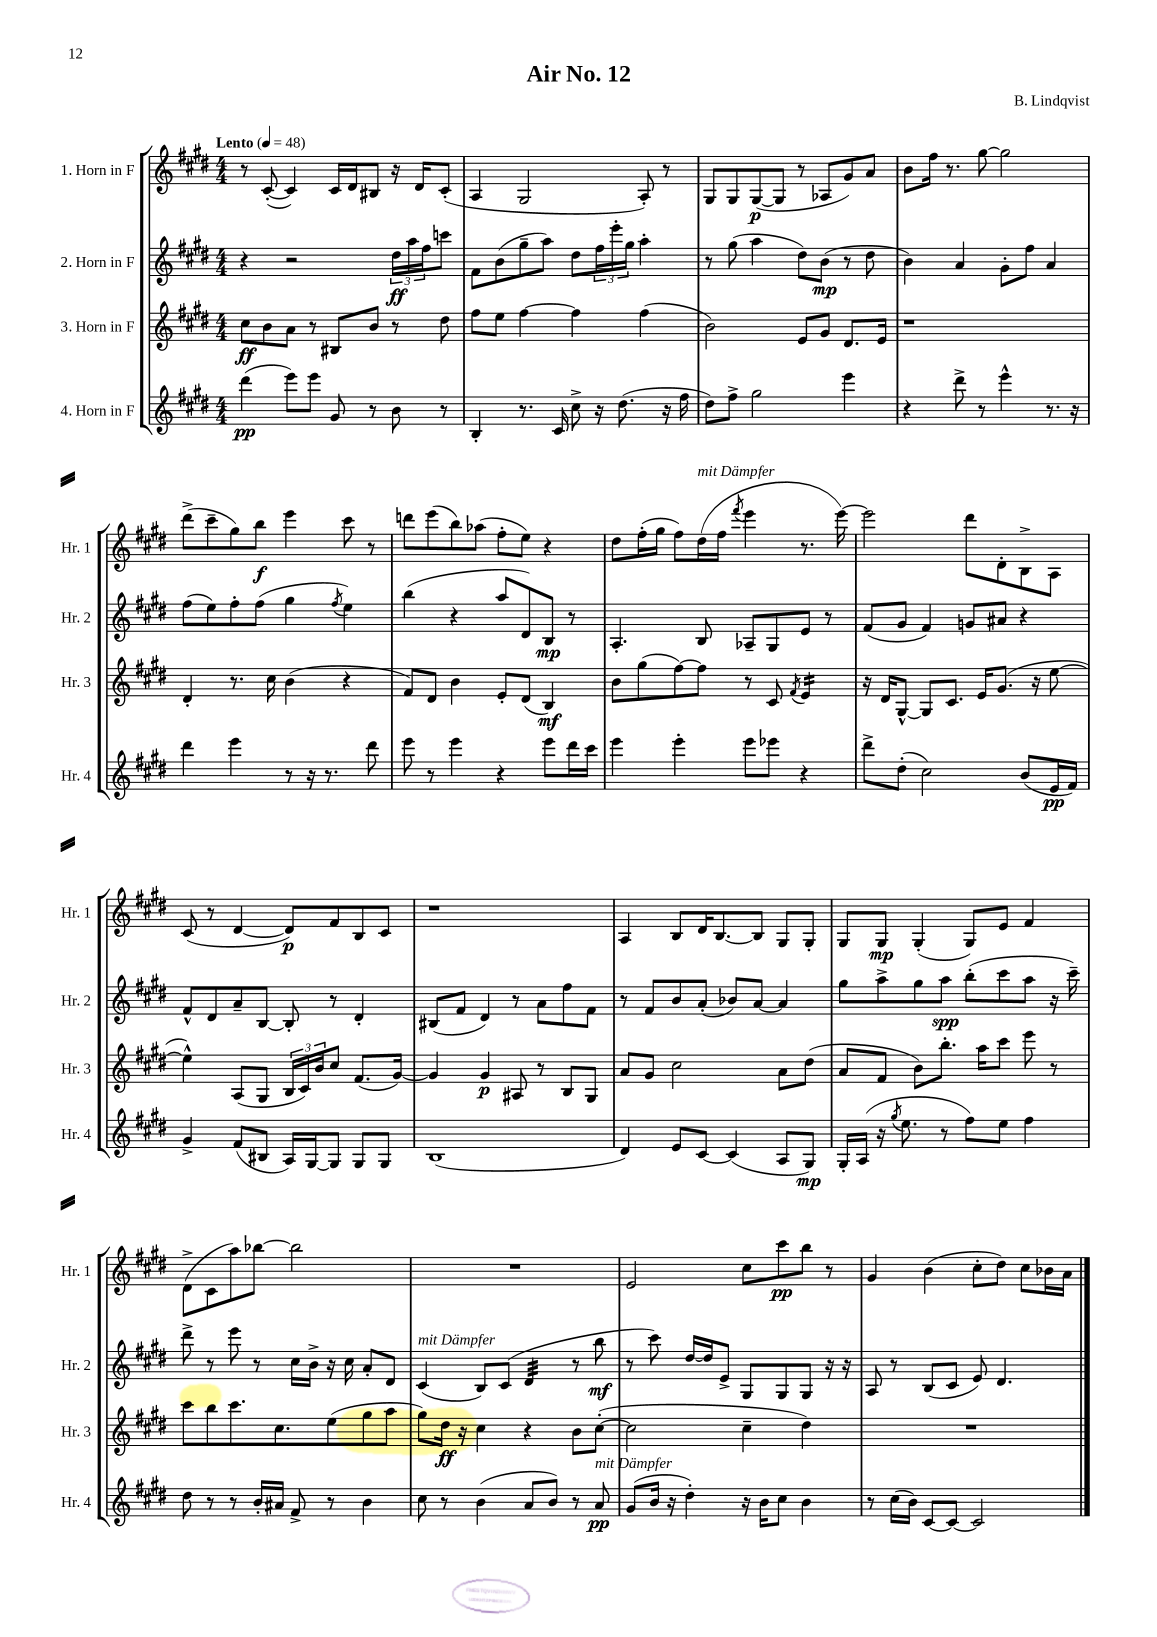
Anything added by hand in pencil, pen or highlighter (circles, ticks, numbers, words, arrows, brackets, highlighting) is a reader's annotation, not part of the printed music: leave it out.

**kern	**dynam	**kern	**dynam	**kern	**dynam	**kern	**dynam
*part4	*part4	*part3	*part3	*part2	*part2	*part1	*part1
*staff4	*staff4	*staff3	*staff3	*staff2	*staff2	*staff1	*staff1
*I"4. Horn in F	*	*I"3. Horn in F	*	*I"2. Horn in F	*	*I"1. Horn in F	*
*I'Hr. 4	*	*I'Hr. 3	*	*I'Hr. 2	*	*I'Hr. 1	*
*clefG2	*	*clefG2	*	*clefG2	*	*clefG2	*
*k[f#c#g#d#]	*	*k[f#c#g#d#]	*	*k[f#c#g#d#]	*	*k[f#c#g#d#]	*
*M4/4	*	*M4/4	*	*M4/4	*	*M4/4	*
*MM48	*	*MM48	*	*MM48	*	*MM48	*
=1	=1	=1	=1	=1	=1	=1	=1
!	!	!	!	!	!	!LO:TX:a:B:t=Lento	!
(4ddd#\	pp	8cc#\L	ff	4r	.	8r	.
.	.	8b\	.	.	.	([8c#'/	.
8eee\L)	.	8a\J	.	2r	.	4c#/])	.
8eee\J	.	8r	.	.	.	.	.
8g#/	.	8B#X/L	.	.	.	16c#/LL	.
.	.	.	.	.	.	16d#/J	.
8r	.	8b/J	.	.	.	8B#X/J	.
8b\	.	8r	.	24dd#\LL	ff	16r	.
.	.	.	.	24aa\	.	.	.
.	.	.	.	.	.	16d#/KL	.
.	.	.	.	24ff#\J	.	.	.
8r	.	8dd#\	.	8cccn\J	.	(8c#'/J	.
=2	=2	=2	=2	=2	=2	=2	=2
4B'/	.	8ff#\L	.	8f#\L	.	4A/	.
.	.	8ee\J	.	(8b\	.	.	.
8.r	.	[4ff#\	.	8gg#~\	.	2G#/	.
.	.	.	.	8aa\J)	.	.	.
16c#/	.	.	.	.	.	.	.
8cc#^\	.	4ff#\]	.	8dd#\L	.	.	.
16r	.	.	.	24ff#\L	.	.	.
.	.	.	.	24eee'\	.	.	.
(8.dd#\	.	.	.	.	.	.	.
.	.	.	.	24gg#\JJ	.	.	.
.	.	(4ff#\	.	4aa'\	.	8A'/)	.
16r	.	.	.	.	.	8r	.
16ff#\	.	.	.	.	.	.	.
=3	=3	=3	=3	=3	=3	=3	=3
8dd#\L)	.	2b\)	.	8r	.	8G#/L	.
8ff#^\J	.	.	.	(8gg#\	.	8G#/	.
2gg#\	.	.	.	4aa\	.	([8G#/	p
.	.	.	.	.	.	8G#/J]	.
.	.	8e/L	.	8dd#\L)	.	8r	.
.	.	8g#/J	.	(8b\J	mp	8A-X/L	.
4eee\	.	8.d#/L	.	8r	.	8g#/)	.
.	.	.	.	8dd#\	.	8a/J	.
.	.	16e/Jk	.	.	.	.	.
=4	=4	=4	=4	=4	=4	=4	=4
4r	.	1r	.	4b\)	.	8b\L	.
.	.	.	.	.	.	16ff#\Jk	.
.	.	.	.	.	.	8.r	.
8ddd#^\	.	.	.	4a/	.	.	.
8r	.	.	.	.	.	[8gg#\	.
4eee^^\	.	.	.	8g#'\L	.	2gg#\]	.
.	.	.	.	8ff#\J	.	.	.
8.r	.	.	.	4a/	.	.	.
16r	.	.	.	.	.	.	.
!!LO:LB:g=z
=5	=5	=5	=5	=5	=5	=5	=5
4ddd#\	.	4d#'/	.	(8ff#\L	.	(8ddd#^\L	.
.	.	.	.	8ee\)	.	8ccc#~\	.
4eee\	.	8.r	.	8ff#'\	.	8gg#\)	.
.	.	.	.	(8ff#\J	.	8bb\J	f
.	.	16cc#\	.	.	.	.	.
8r	.	(4b\	.	4gg#\	.	4eee\	.
16r	.	.	.	.	.	.	.
8.r	.	.	.	.	.	.	.
.	.	.	.	8qff#/	.	.	.
.	.	4r	.	4ee\)	.	8ccc#\	.
8ddd#\	.	.	.	.	.	8r	.
=6	=6	=6	=6	=6	=6	=6	=6
8eee\	.	8f#/L)	.	(4bb\	.	8dddn\L	.
8r	.	8d#/J	.	.	.	(8eee\	.
4eee\	.	4b\	.	4r	.	8bb\)	.
.	.	.	.	.	.	(8aa-X\J	.
4r	.	8e'/L	.	8aa/L	.	8ff#'\L	.
.	.	(8d#/J	.	8d#/)	.	8ee\J)	.
8eee\L	.	4B/)	mf	8B/J	mp	4r	.
16ddd#\L	.	.	.	8r	.	.	.
16ccc#\JJ	.	.	.	.	.	.	.
=7	=7	=7	=7	=7	=7	=7	=7
4eee\	.	8b\L	.	4.A'/	.	8dd#\L	.
.	.	(8gg#\	.	.	.	(16ff#'\L	.
.	.	.	.	.	.	16gg#\JJ	.
4eee'\	.	[8ff#\)	.	.	.	8ff#\L)	.
!	!	!	!	!	!	!LO:TX:a:i:t=mit Dämpfer	!
.	.	8ff#\J]	.	8B/	.	(16dd#\L	.
.	.	.	.	.	.	16ff#\JJ	.
.	.	.	.	.	.	8qfff#/	.
8eee\L	.	8r	.	8A-X~/L	.	4eee\	.
8eee-X\J	.	8c#/	.	8G#/	.	.	.
.	.	8qf#/	.	.	.	.	.
*	*	*tremolo	*	*	*	*	*
4r	.	16e/LL	.	8e/J	.	8.r	.
.	.	16e/	.	.	.	.	.
.	.	16e/	.	8r	.	.	.
.	.	16e/JJ	.	.	.	[16eee\)	.
*	*	*Xtremolo	*	*	*	*	*
=8	=8	=8	=8	=8	=8	=8	=8
8ddd#^\L	.	16r	.	(8f#/L	.	2eee\]	.
.	.	16d#/KL	.	.	.	.	.
(8dd#'\J	.	[8G#^^/J	.	8g#/J	.	.	.
2cc#\)	.	8G#/L]	.	4f#/)	.	.	.
.	.	8.c#/J	.	.	.	.	.
.	.	.	.	8gn/L	.	8ddd#\L	.
.	.	16e/KL	.	.	.	.	.
.	.	(8.g#/J	.	8a#X/J	.	8d#'\	.
(8b/L	.	.	.	4r	.	8B^\	.
.	.	16r	.	.	.	.	.
16e/L	pp	[8ee\	.	.	.	8A\J	.
16f#/JJ)	.	.	.	.	.	.	.
!!LO:LB:g=z
=9	=9	=9	=9	=9	=9	=9	=9
4g#^/	.	4ee^^\])	.	8f#^^/L	.	(8c#/	.
.	.	.	.	8d#/	.	8r	.
(8f#/L	.	(8A/L	.	8a~/	.	[4d#/	.
8B#X/J	.	8G#/J	.	[8B/J	.	.	.
16A/LL)	.	24B/LL	.	8B'/]	.	8d#/L])	p
.	.	24c#/)	.	.	.	.	.
[16G#/J	.	.	.	.	.	.	.
.	.	24b/J	.	.	.	.	.
8G#/J]	.	8cc#/J	.	8r	.	8f#/	.
8G#/L	.	(8.f#/L	.	4d#'/	.	8B/	.
8G#/J	.	.	.	.	.	8c#/J	.
.	.	[16g#/Jk)	.	.	.	.	.
=10	=10	=10	=10	=10	=10	=10	=10
(1B	.	4g#/]	.	(8B#X/L	.	1r	.
.	.	.	.	8f#/J	.	.	.
.	.	4g#/	p	4d#/)	.	.	.
.	.	8A#X/	.	8r	.	.	.
.	.	8r	.	8a\L	.	.	.
.	.	8B/L	.	8ff#\	.	.	.
.	.	8G#/J	.	8f#\J	.	.	.
=11	=11	=11	=11	=11	=11	=11	=11
4d#/)	.	8a/L	.	8r	.	4A/	.
.	.	8g#/J	.	8f#/L	.	.	.
8e/L	.	2cc#\	.	8b/	.	8B/L	.
[8c#/J	.	.	.	(8a'/J	.	16d#/K	.
.	.	.	.	.	.	[8.B/	.
(4c#/]	.	.	.	8b-X/L)	.	.	.
.	.	.	.	[8a/J	.	8B/J]	.
8A/L	.	8a\L	.	4a/]	.	8G#/L	.
8G#/J)	mp	(8dd#\J	.	.	.	8G#'/J	.
=12	=12	=12	=12	=12	=12	=12	=12
16G#'/LL	.	8a/L	.	8gg#\L	.	8G#/L	.
(16A/JJ	.	.	.	.	.	.	.
16r	.	8f#/J	.	8aa^\	.	8G#/J	mp
8qgg#/	.	.	.	.	.	.	.
8.ee\	.	.	.	.	.	.	.
.	.	8b\L)	.	8gg#\	.	(4G#'/	.
8r	.	8.bb'\J	.	8aa\J	spp	.	.
8ff#\L)	.	.	.	(8bb'\L	.	8G#/L)	.
.	.	16aa\KL	.	.	.	.	.
8ee\J	.	8ccc#\J	.	8ccc#\	.	8e/J	.
4ff#\	.	8eee\	.	8aa\J	.	4f#/	.
.	.	8r	.	16r	.	.	.
.	.	.	.	16ccc#~\)	.	.	.
!!LO:LB:g=z
=13	=13	=13	=13	=13	=13	=13	=13
8dd#\	.	8ccc#\L	.	8ddd#^\	.	(8d#^\L	.
8r	.	8bb\	.	8r	.	8c#\	.
8r	.	8.ccc#\	.	8eee\	.	8aa\)	.
16b'/LL	.	.	.	8r	.	[8bb-X\J	.
16a#X/JJ	.	8.cc#\	.	.	.	.	.
8f#^/	.	.	.	16cc#\LL	.	2bb-\]	.
.	.	.	.	16b^\JJ	.	.	.
8r	.	(8ee\	.	16r	.	.	.
.	.	.	.	16cc#\	.	.	.
4b\	.	8gg#\	.	8a'/L	.	.	.
.	.	8aa\J	.	8d#/J	.	.	.
=14	=14	=14	=14	=14	=14	=14	=14
!	!	!	!	!LO:TX:a:i:t=mit Dämpfer	!	!	!
8cc#\	.	8gg#\L)	.	(4c#/	.	1r	.
8r	.	16dd#\Jk	ff	.	.	.	.
.	.	16r	.	.	.	.	.
(4b\	.	4cc#\	.	8B/L)	.	.	.
.	.	.	.	(8c#/J	.	.	.
*	*	*	*	*tremolo	*	*	*
8a/L	.	4r	.	32d#/LLL	.	.	.
.	.	.	.	32d#/	.	.	.
.	.	.	.	32d#/	.	.	.
.	.	.	.	32d#/	.	.	.
8b/J)	.	.	.	32d#/	.	.	.
.	.	.	.	32d#/	.	.	.
.	.	.	.	32d#/	.	.	.
.	.	.	.	32d#/JJJ	.	.	.
*	*	*	*	*Xtremolo	*	*	*
8r	.	8b\L	.	8r	.	.	.
!LO:TX:a:i:t=mit Dämpfer	!	!	!	!	!	!	!
8a/	pp	([8cc#'\J	.	8bb\	mf	.	.
=15	=15	=15	=15	=15	=15	=15	=15
(8g#/L	.	2cc#\]	.	8r	.	2e/	.
16b/Jk	.	.	.	8ccc#\)	.	.	.
16r	.	.	.	.	.	.	.
4dd#'\)	.	.	.	[16dd#/LL	.	.	.
.	.	.	.	16dd#/J]	.	.	.
.	.	.	.	8e^/J	.	.	.
16r	.	4cc#~\	.	8G#/L	.	8cc#\L	.
16b\KL	.	.	.	.	.	.	.
8cc#\J	.	.	.	8G#/	.	8ccc#\	pp
4b\	.	4dd#\)	.	8G#/J	.	8bb\J	.
.	.	.	.	16r	.	8r	.
.	.	.	.	16r	.	.	.
=16	=16	=16	=16	=16	=16	=16	=16
8r	.	1r	.	8A/	.	4g#/	.
(16cc#\LL	.	.	.	8r	.	.	.
16b\JJ)	.	.	.	.	.	.	.
[8c#/L	.	.	.	(8B/L	.	(4b\	.
8c#/J_	.	.	.	8c#/J	.	.	.
2c#/]	.	.	.	8e/)	.	8cc#'\L	.
.	.	.	.	4.d#/	.	8dd#\J)	.
.	.	.	.	.	.	8cc#\L	.
.	.	.	.	.	.	16b-X\L	.
.	.	.	.	.	.	16a\JJ	.
==	==	==	==	==	==	==	==
*-	*-	*-	*-	*-	*-	*-	*-
